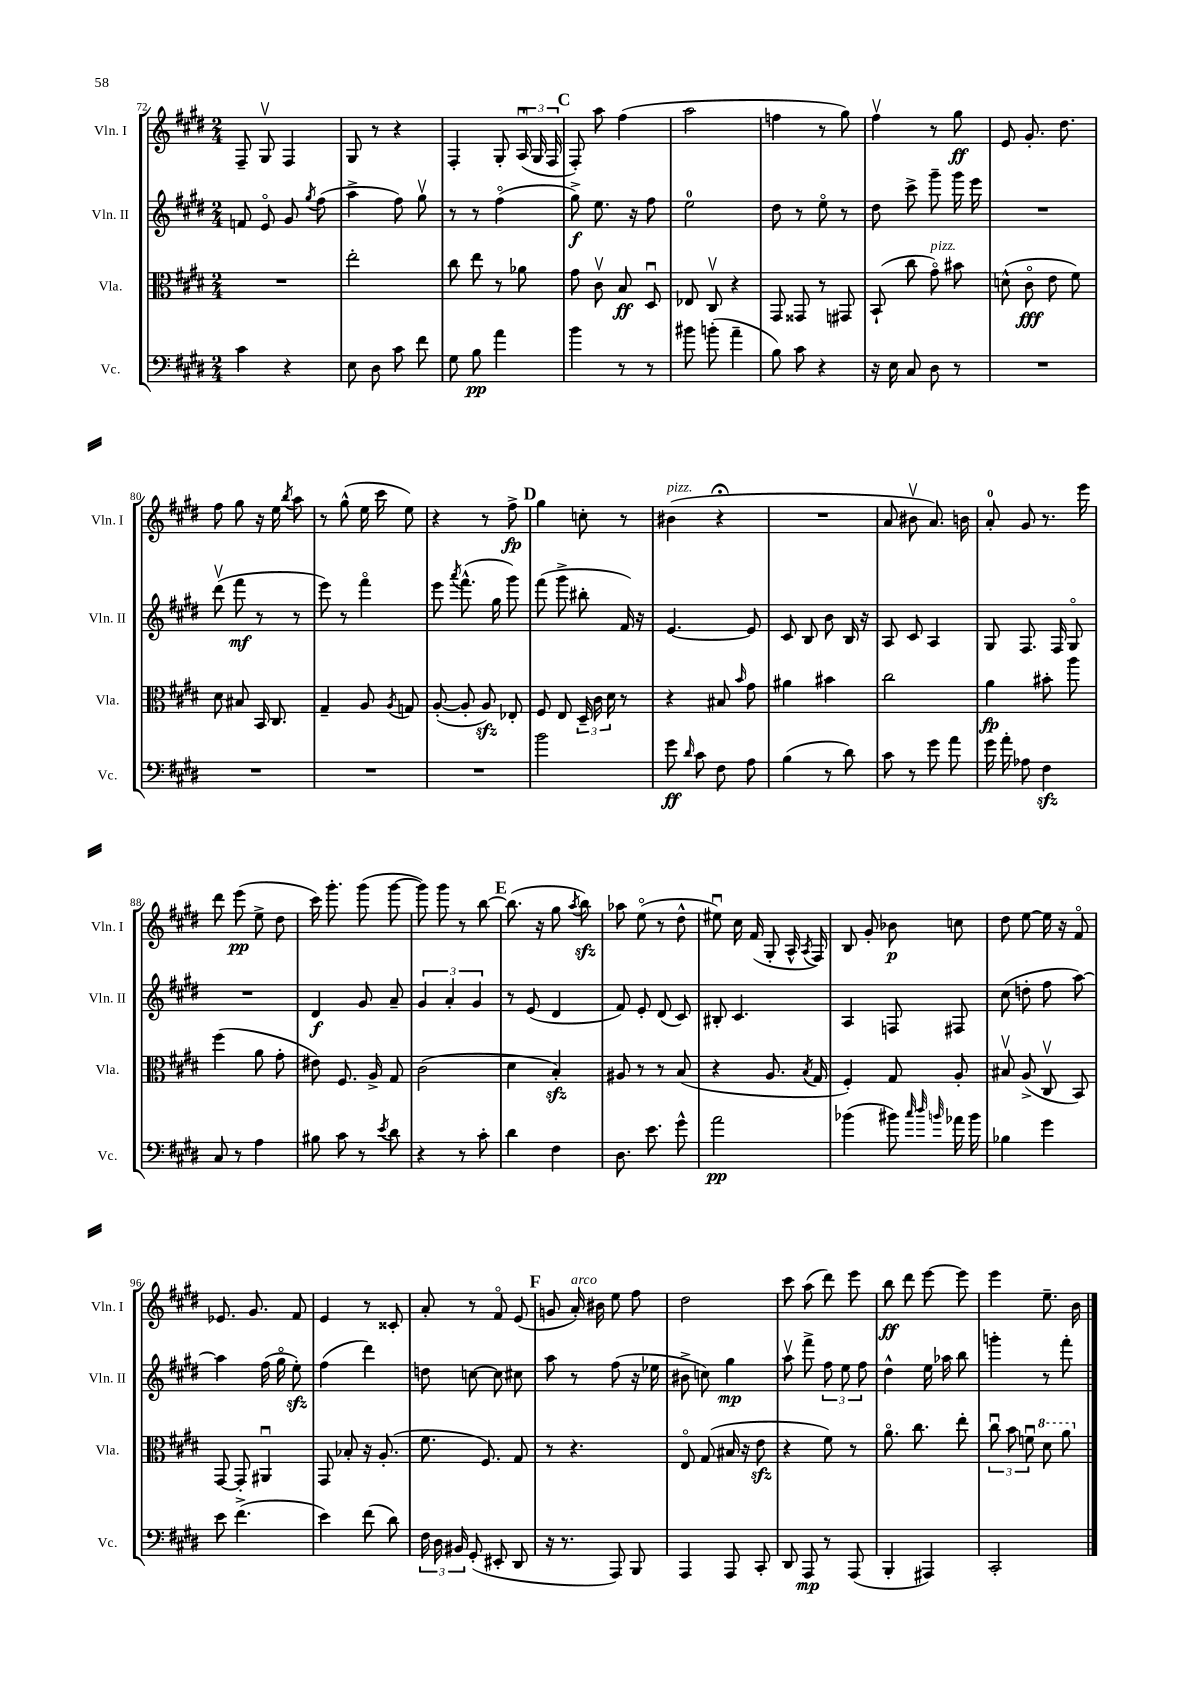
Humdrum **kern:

**kern	**kern	**kern	**kern
*staff4	*staff3	*staff2	*staff1
*clefF4	*clefC3	*clefG2	*clefG2
*k[f#c#g#d#]	*k[f#c#g#d#]	*k[f#c#g#d#]	*k[f#c#g#d#]
*M2/4	*M2/4	*M2/4	*M2/4
4c#	2r	8f	8F#~
.	.	8eo	8G#v
4r	.	8g#	4F#
.	.	8qgg#	.
.	.	(8ff#	.
=	=	=	=
8E	2ee'	4aa^	8G#
8D#	.	.	8r
8c#	.	8ff#)	4r
8f#	.	8gg#v	.
=	=	=	=
8G#	8cc#	8r	4F#'
8B	8ee	8r	.
4a	8r	(4ff#o	8G#'
.	8a-	.	(24Au
.	.	.	24G#
.	.	.	24F#
=	=	=	=
4b	8g#	8gg#^)	8F#')
.	8c#v	8.ee	8aa
8r	8B	.	(4ff#
.	.	16r	.
8r	8D#u	8ff#	.
=	=	=	=
8b#	8E-	2ee	2aa
(8b'	8C#v	.	.
4a~	4r	.	.
=	=	=	=
8B)	8GG#	8dd#	4ff
8c#	8GG##	8r	.
4r	8r	8eeo	8r
.	8GG#	8r	8gg#)
=	=	=	=
16r	(8BB`	8dd#	4ff#v
16E	.	.	.
8C#	8cc#	8ccc#^	.
8D#	8g#o)	8ggg#~	8r
8r	8b#	16ggg#	8gg#
.	.	16eee	.
=	=	=	=
2r	(8d^^	2r	8e
.	8c#o	.	8.g#'
.	8e	.	.
.	.	.	8.dd#
.	8f#)	.	.
=	=	=	=
2r	8d#	(8ddd#v	8ff#
.	8B#	8fff#	8gg#
.	16BB	8r	16r
.	8.C#	.	16ee
.	.	.	8qbb
.	.	8r	8aa
=	=	=	=
2r	4G#~	8eee)	8r
.	.	8r	(8gg#^^
.	8A	4fff#o	16ee
.	.	.	16ccc#
.	8qA	.	.
.	8G	.	8ee)
=	=	=	=
2r	([8A'	8eee	4r
.	.	8qaaa	.
.	8A']	(8.fff#^^	.
.	8A)	.	8r
.	.	16gg#	.
.	8E-'	8ggg#)	8ff#^
=	=	=	=
2b	8F#	(8fff#	4gg#
.	8E	8ggg#^	.
.	24D#~	8bb#'	8cc'
.	24c#	.	.
.	24d#	.	.
.	8r	16f#)	8r
.	.	16r	.
=	=	=	=
8g#	4r	[4.e	(4b#
16qqd#	.	.	.
8c#	.	.	.
8F#	8B#	.	4r;
.	16qqb	.	.
8A	8g#	8e]	.
=	=	=	=
(4B	4a#	8c#	2r
.	.	8B	.
8r	4b#	8b	.
8d#)	.	16B	.
.	.	16r	.
=	=	=	=
8c#	2cc#	8A	8a
8r	.	8c#	8b#v
8g#	.	4A	8.a)
8a	.	.	.
.	.	.	16b
=	=	=	=
16g#	4a	8G#	8a'
16a'	.	.	.
8A-	.	8.F#	8g#
4F#	8b#'	.	8.r
.	.	16F#	.
.	8aa	8G#o	.
.	.	.	16eee
=	=	=	=
8C#	(4ff#	2r	8ddd#
8r	.	.	(8eee
4A	8a	.	8ee^
.	8g#'	.	8dd#
=	=	=	=
8B#	8e#)	4d#	16ccc#)
.	.	.	8.ggg#'
8c#	8.F#	.	.
8r	.	8g#	(8ggg#
.	16A^	.	.
8qe	.	.	.
8d#	8G#	8a~	[8ggg#
=	=	=	=
4r	(2c#	6g#	8ggg#])
.	.	.	8ggg#
.	.	6a'	.
8r	.	.	8r
.	.	6g#	.
8c#'	.	.	[8bb
=	=	=	=
4d#	4d#	8r	(8.bb]
.	.	(8e	.
.	.	.	16r
4F#	4B')	4d#	8gg#
.	.	.	8qaa
.	.	.	8bb)
=	=	=	=
8.D#	8A#	8f#)	8aa-
.	8r	8e'	(8eeo
8.e	.	.	.
.	8r	(8d#	8r
8g#^^	(8B	8c#)	8dd#^^
=	=	=	=
2a	4r	8B#'	8ee#u)
.	.	4.c#	16cc#
.	.	.	(16f#
.	8.A	.	8G#'
.	.	.	16A^^
.	8qB	.	8qA
.	16G#	.	16F#)
=	=	=	=
(4b-	4F#')	4A	8B
.	.	.	8g#'
8b#)	8G#	8F	8b-
32qqcc#	.	.	.
32qqdd#	.	.	.
32qqb	.	.	.
16a-	8A'	8F#	8cc
16b	.	.	.
=	=	=	=
4B-	8B#v	(8cc#	8dd#
.	(8A^	8dd'	[8ee
4g#	8C#v	8ff#	16ee]
.	.	.	16r
.	8BB)	[8aa)	8f#o
=	=	=	=
8e	[8GG#	4aa]	8.e-
(4.f#^	8GG#']	.	.
.	.	.	8.g#
.	4AA#u	(16ff#	.
.	.	16gg#o	.
.	.	8ee')	8f#
=	=	=	=
4e)	8GG#	(4ff#	4e
.	8B-'	.	.
(8f#	16r	4ddd#)	8r
.	(8.A'	.	.
8d#)	.	.	8c##'
=	=	=	=
24F#	8.f#	8dd	8a'
24D#	.	.	.
24BB#	.	.	.
(8GG#'	.	[8cc	8r
.	8.F#)	.	.
8EE#'	.	8cc]	8f#o
8DD#	8G#	8cc#	(8e
=	=	=	=
16r	8r	8aa	8g
8.r	.	.	.
.	4.r	8r	16a')
.	.	.	16b#
8AAA)	.	(8ff#	8ee
8BBB	.	16r	8ff#
.	.	16ee-	.
=	=	=	=
4AAA	8Eo	8b#^	2dd#
.	(8G#	8cc)	.
8AAA	16B#	4gg#	.
.	16r	.	.
8CC#'	8e	.	.
=	=	=	=
8DD#	4r	8aav	8ccc#
8AAA	.	8fff#^	(8aa
8r	8f#)	12ff#	8ddd#)
.	.	12ee	.
(8AAA	8r	.	8eee
.	.	12ff#	.
=	=	=	=
4BBB'	8.ao	4dd#^^	8bb
.	.	.	8ddd#
.	8.cc#	.	.
4AAA#)	.	16ee	[8eee
.	.	16aa-	.
.	8ee'	8bb	8eee]
=	=	=	=
2CC#'	12cc#u	4ggg'	4eee
.	12b	.	.
.	12fu	.	.
.	8dd#	8r	8.ee~
.	8aa	8fff#'	.
.	.	.	16b
==	==	==	==
*-	*-	*-	*-
